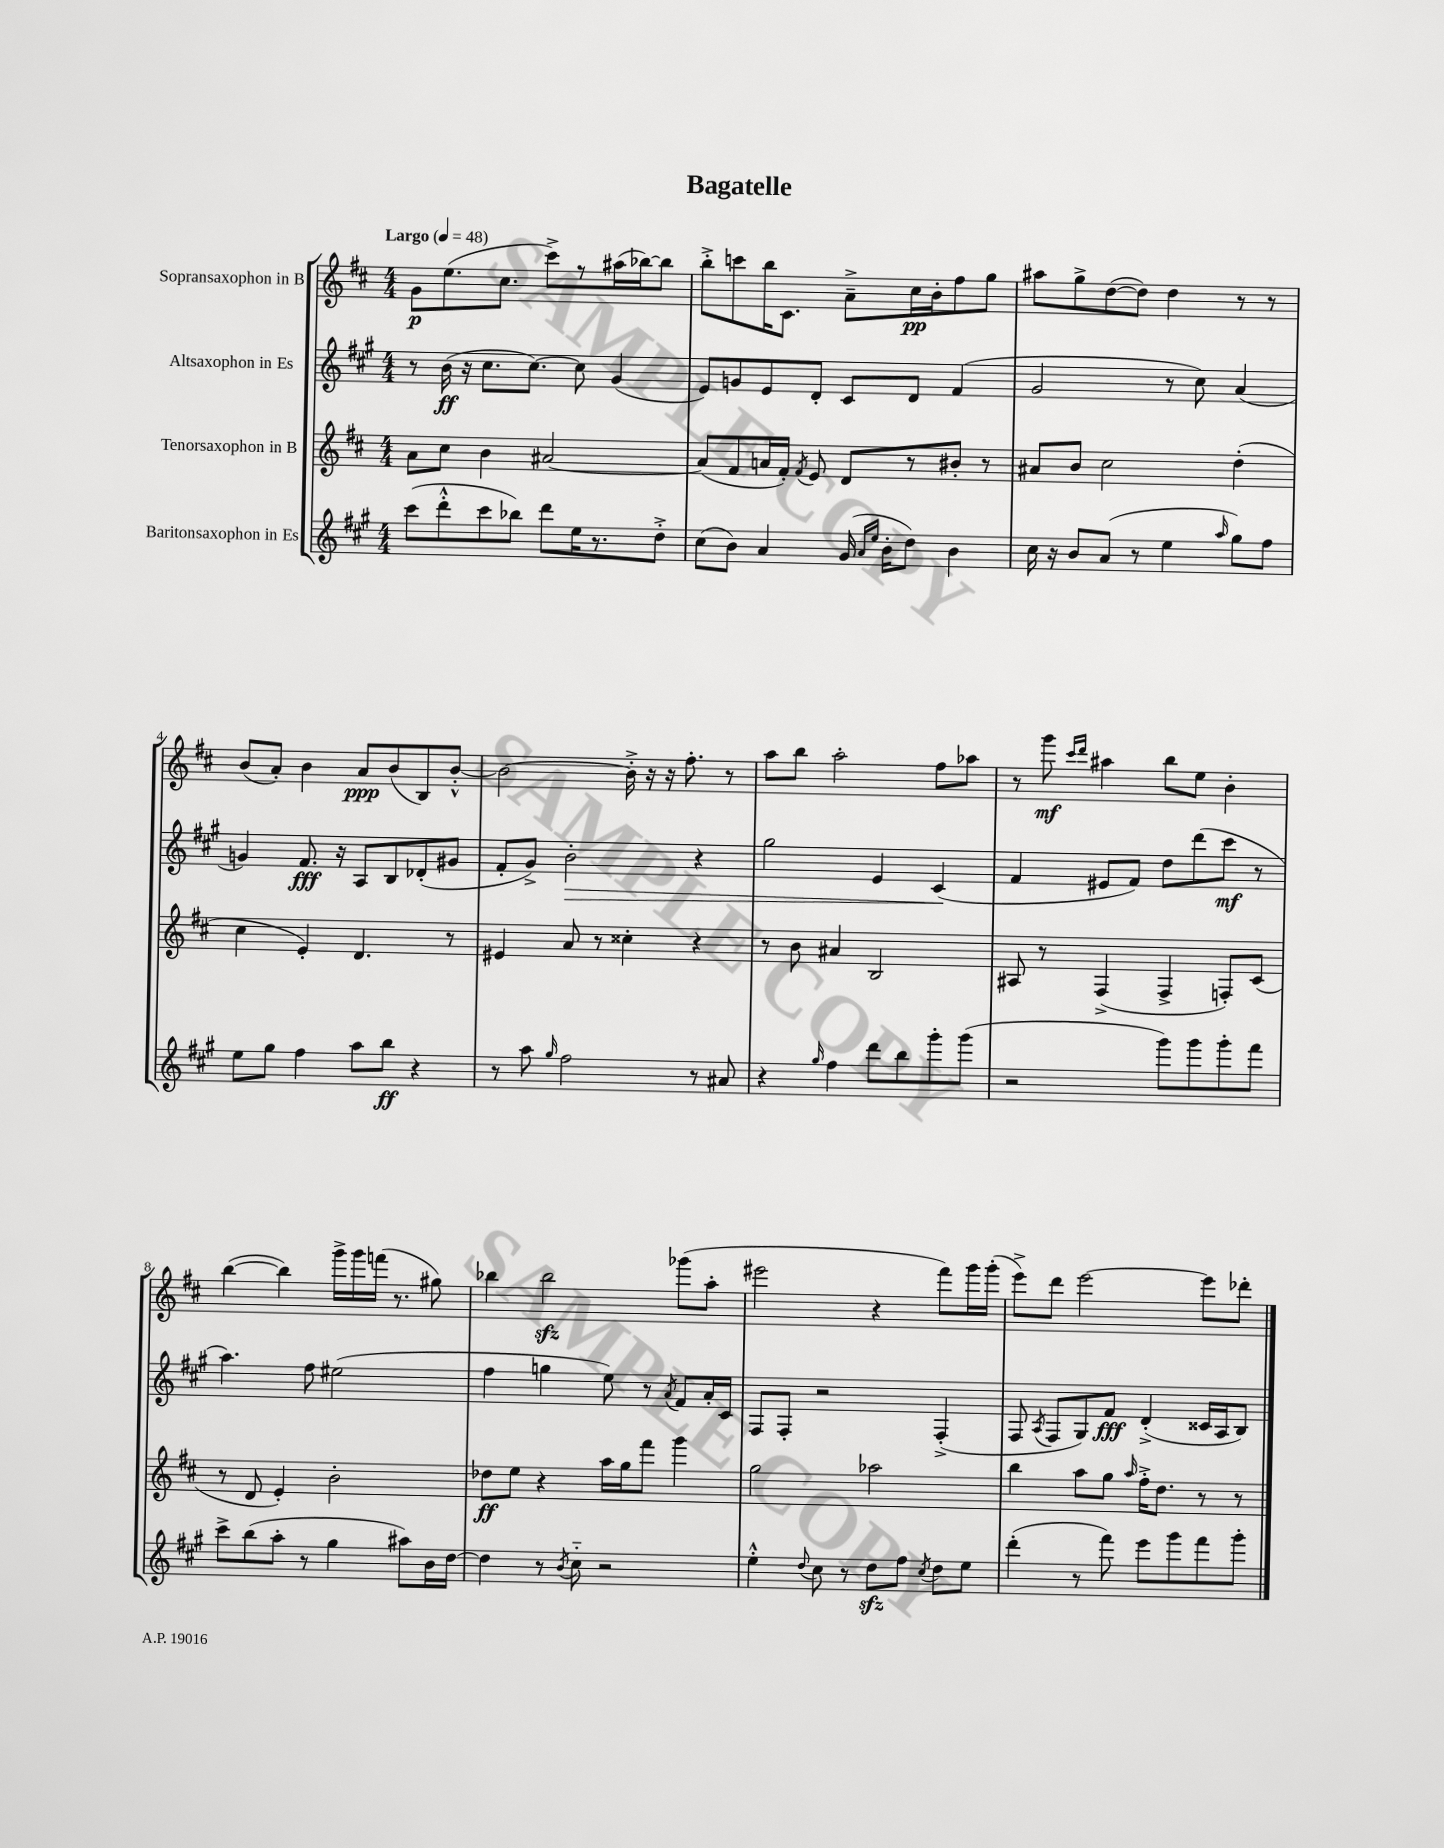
\header { title = "Bagatelle" }
<<
\new StaffGroup <<
\new Staff = "s0" \with { instrumentName = "Sopransaxophon in B" } {
    \clef treble \key d \major \numericTimeSignature \time 4/4 \tempo "Largo" 4 = 48
    \autoBeamOff g'8[\p e''8.( cis''8.] cis'''8[->) r8 ais''16( bes''16~) bes''8] |
    b''8[-.-> c'''8 b''16 cis'8.] a'8[---> cis''16\pp b'16-. fis''8 g''8] |
    ais''8[ g''8-> d''8~( d''8]) d''4 r8 r8 |
    b'8[( a'8]-.) b'4 a'8[\ppp b'8( b8) b'8]~-.-^ |
    b'2~ b'16-.-> r16 r16 fis''8.-. r8 |
    a''8[ b''8] a''2-. fis''8[ aes''8] |
    r8 g'''8\mf \grace { cis'''16[ d'''16] } ais''4 b''8[ e''8] b'4-. |
    b''4~( b''4) g'''16[-> g'''16 f'''16]( r8. gis''8) |
    bes''4 bes''2\sfz ges'''8[( a''8]-. |
    eis'''2 r4 fis'''8[) g'''16 g'''16]-.( |
    e'''8[->) d'''8] e'''2~ e'''8[ des'''8]-. \bar "|." |
}
\new Staff = "s1" \with { instrumentName = "Altsaxophon in Es" } {
    \clef treble \key a \major \numericTimeSignature \time 4/4
    \autoBeamOff r8 b'16\ff( r16 cis''8.[ cis''8.]~) cis''8 gis'4( |
    e'8[) g'8 e'8 d'8]-. cis'8[ d'8] fis'4( |
    gis'2 r8 cis''8) a'4( |
    g'4) fis'8.\fff r16 a8[ b8 des'8-.( gis'8] |
    fis'8[-. gis'8]->) b'2-.\> r4 |
    gis''2 e'4 cis'4\!( |
    fis'4 eis'8[ fis'8]) d''8[ d'''8( cis'''8]\mf r8 |
    a''4.) fis''8 eis''2( |
    fis''4 g''4 e''8) r8 \acciaccatura { a'8 } fis'8[ a'16-. cis'16] |
    fis8[ fis8]-. r2 fis4-.->( |
    fis8 \acciaccatura { a8 } fis8[ gis8) fis'8]\fff d'4-.->( cisis'16[ a16 b8]) \bar "|." |
}
\new Staff = "s2" \with { instrumentName = "Tenorsaxophon in B" } {
    \clef treble \key d \major \numericTimeSignature \time 4/4
    \autoBeamOff a'8[ cis''8] b'4 ais'2~ |
    ais'8[( fis'8 a'16 fis'16]-.) \acciaccatura { fis'8 } e'8 d'8[ r8 bis'8]-. r8 |
    ais'8[ b'8] cis''2 d''4-.( |
    cis''4 e'4-.) d'4. r8 |
    eis'4 a'8 r8 cisis''4-. r4 |
    r8 b'8 ais'4 b2 |
    ais8 r8 fis4->( fis4-> f8[-.) cis'8]( |
    r8 d'8 e'4-.) b'2-. |
    des''8[\ff e''8] r4 a''16[ g''16 fis'''8] g'''4 |
    g''2 aes''2 |
    b''4 a''8[ g''8] \grace { a''16 } fis''16[-.-> d''8.] r8 r8 \bar "|." |
}
\new Staff = "s3" \with { instrumentName = "Baritonsaxophon in Es" } {
    \clef treble \key a \major \numericTimeSignature \time 4/4
    \autoBeamOff cis'''8[( d'''8-.-^ cis'''8 bes''8]) d'''8[ e''16 r8. d''8]-.-> |
    cis''8[( b'8]) a'4 gis'16( \grace { a'16[ e''16] } b'16[-. d''8]) b'4 |
    cis''16 r16 b'8[ a'8]( r8 e''4 \grace { a''16 } gis''8[) fis''8] |
    e''8[ gis''8] fis''4 a''8[ b''8]\ff r4 |
    r8 a''8 \grace { gis''16 } fis''2 r8 ais'8 |
    r4 \grace { gis''16 } fis''4 d'''8[ b''8 gis'''8-. gis'''8]( |
    r2 gis'''8[) gis'''8 gis'''8-. fis'''8] |
    cis'''8[-> b''8( a''8]-. r8 gis''4 ais''8[) b'16 d''16]~ |
    d''4 r8 \acciaccatura { b'8 } cis''8-_ r2 |
    e''4-.-^ \appoggiatura { d''8 } cis''8 r8 d''8[\sfz fis''8] \acciaccatura { cis''8 } d''8[ e''8] |
    d'''4-.( r8 fis'''8) e'''8[ gis'''8 fis'''8 gis'''8]-. \bar "|." |
}
>>
>>
